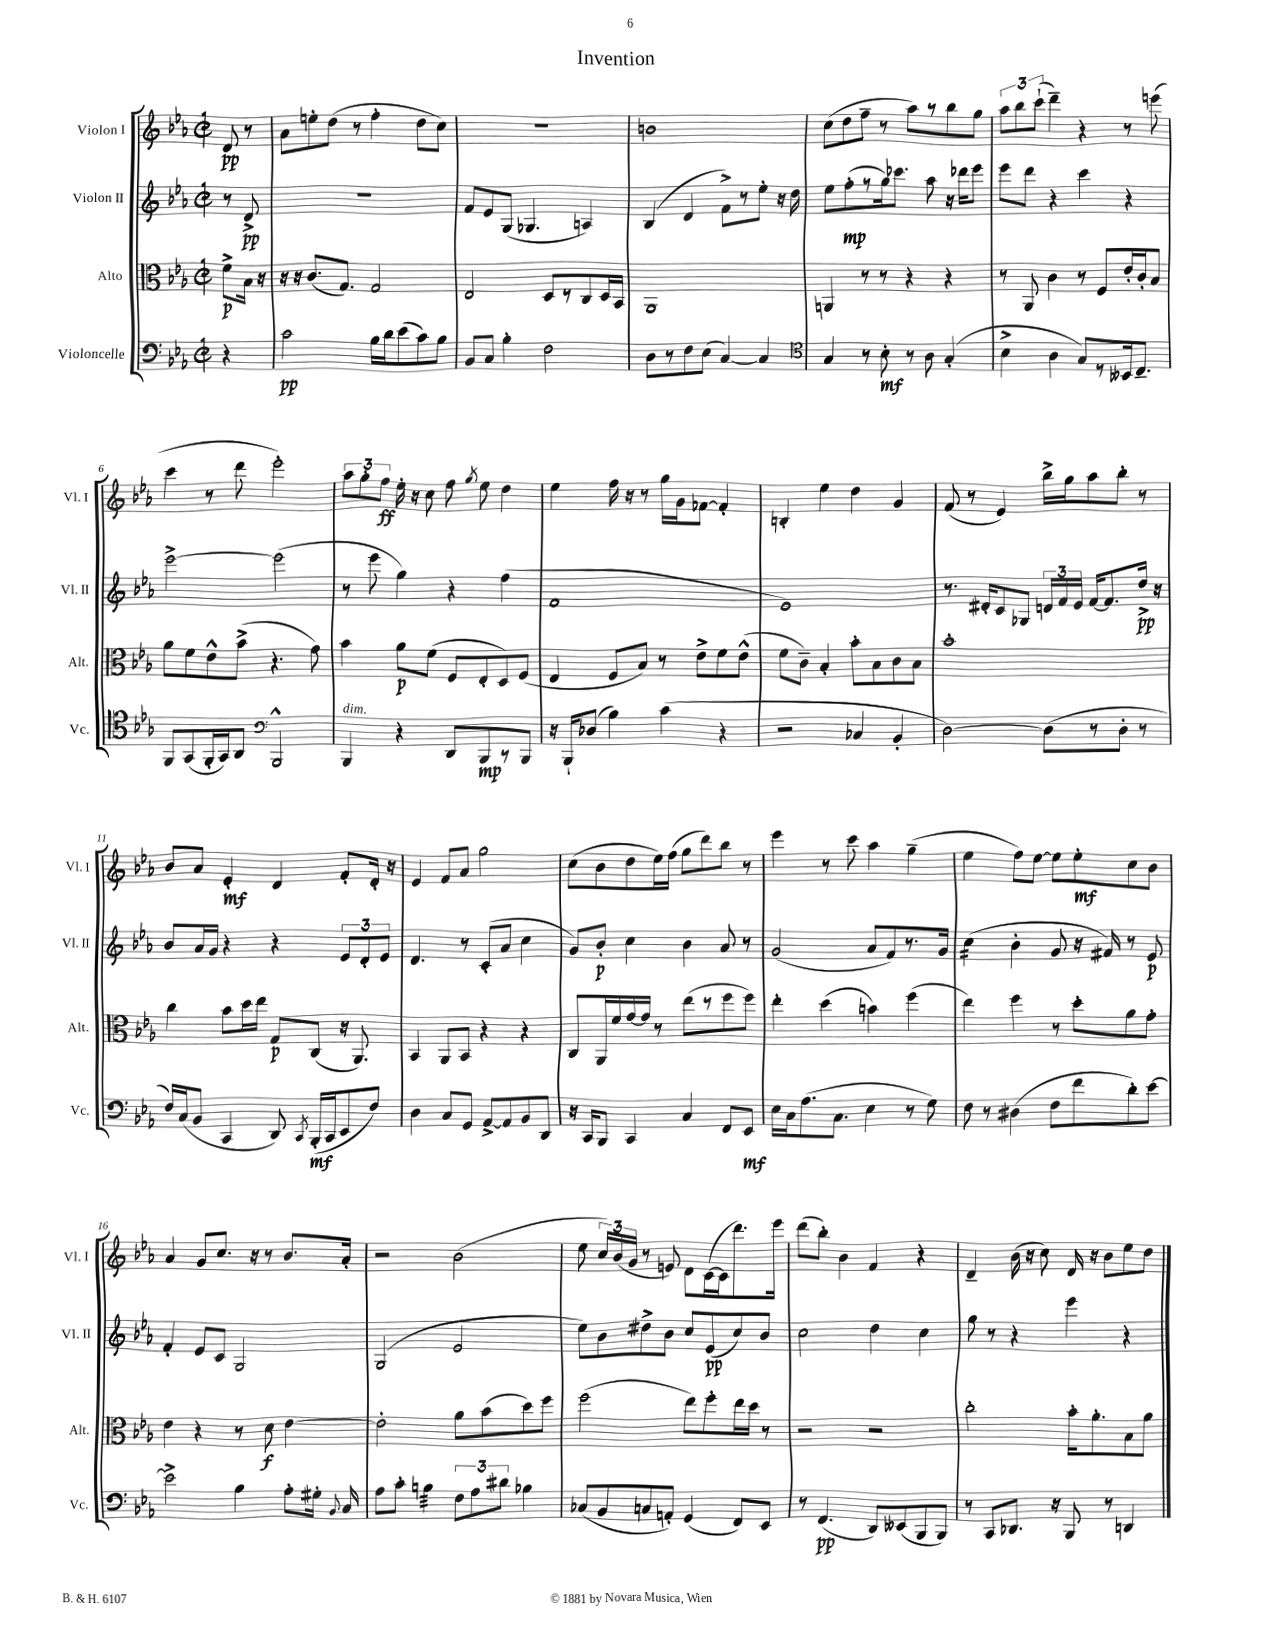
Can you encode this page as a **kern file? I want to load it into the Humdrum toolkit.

**kern	**kern	**kern	**kern
*staff4	*staff3	*staff2	*staff1
*clefF4	*clefC3	*clefG2	*clefG2
*k[b-e-a-]	*k[b-e-a-]	*k[b-e-a-]	*k[b-e-a-]
*M2/2	*M2/2	*M2/2	*M2/2
*met(c|)	*met(c|)	*met(c|)	*met(c|)
4r	8f^	8r	8d
.	16B-	8d^	8r
.	16r	.	.
=	=	=	=
2c	16r	1r	8a-
.	16r	.	.
.	(8.c	.	8ee'
.	.	.	(8dd
.	8.G)	.	.
.	.	.	8r
16B-	2G	.	4ff'
16d	.	.	.
(8e-	.	.	.
8c)	.	.	8dd
8B-	.	.	8cc)
=	=	=	=
8BB-	2E-	8f	1r
8C	.	8e-	.
4B-'	.	(8G	.
.	.	4.G-	.
2F	8D	.	.
.	8r	.	.
.	8C	4A)	.
.	16D	.	.
.	16BB-	.	.
=	=	=	=
8D	1AA-	(4B-	1b
8r	.	.	.
8F	.	4d	.
(8E-	.	.	.
[4C)	.	8f^)	.
.	.	8r	.
4C]	.	8ee-'	.
.	.	16r	.
.	.	16dd	.
=	=	=	=
*clefC4	*	*	*
4G	4AA	8ee-	(8cc
.	.	(8ff'	8dd
8r	8r	8r	8ff~
8B-'	8r	16gg)	8r
.	.	8.ccc-	.
8r	4r	.	8aa-)
8A-	.	8aa-	8r
(4G'	4r	16r	8bb-
.	.	16ddd-	.
.	.	8eee-	8gg
=	=	=	=
4B-^	8r	8eee-	12aa-
.	.	.	12bb-
.	8AA-	8ddd	.
.	.	.	(12ccc`
4A-	4c	4r	4ddd~)
8G)	8r	4ccc	4r
8r	8F	.	.
16BB--	16e-'	4r	8r
8.C~	16c'	.	.
.	8B-	.	(8eee
=	=	=	=
8FF	8a-	[2eee-^	4ccc
(8GG	8f	.	.
16FF'	8e-^^	.	8r
16GG)	.	.	.
8AA-	(8b-^	.	8ddd
*clefF4	*	*	*
2BBB-^^	4.r	(2eee-]	2eee-')
.	8g)	.	.
=	=	=	=
4BBB-	4b-	8r	12aa-
.	.	.	12gg'
.	.	8eee-	.
.	.	.	12ff
4r	8a-	4gg)	16ee-'
.	.	.	16r
.	(8f	.	8cc
8DD	8F	4r	8ff
.	.	.	8qgg
8BBB-	8E-'	.	8ee-
8r	8D)	(4ff	4dd
8BBB-	(8F	.	.
=	=	=	=
16r	4E-	1f	4ee-
16BBB-`	.	.	.
(8D-	.	.	.
4B-)	8F	.	16ff
.	.	.	16r
.	8B-)	.	8r
(4c	8r	.	16gg
.	.	.	16g
.	8e-^	.	[8f-
4r	8f	.	4f-']
.	(8e-^^	.	.
=	=	=	=
2r	8f	1e-)	4B'
.	8c~)	.	.
.	4B-'	.	4ee-
4C-	8b-'	.	4dd
.	8B-	.	.
4BB-'	8c	.	4g
.	8B-	.	.
=	=	=	=
[2D)	1b-'	8.r	(8f
.	.	.	8r
.	.	16d#'	.
.	.	8c	4e-)
.	.	8G-	.
(8D]	.	24d	16bb-^
.	.	24f	.
.	.	.	16gg
.	.	24e-	.
8r	.	[16f	8aa-
.	.	8.f]	.
8D'	.	.	8bb-'
8r	.	16dd^	8r
.	.	16r	.
=	=	=	=
16F)	4cc	8b-	8b-
(16C	.	.	.
8BB-	.	16a-	8a-
.	.	16g	.
4CC	8b-	4r	4e-'
.	16dd	.	.
.	16ee-	.	.
8DD)	8G	4r	4d
8qCC	.	.	.
(16BBB-'	(8C	.	.
16CC	.	.	.
8EE-	16r	12e-	8f'
.	8.AA-)	.	.
.	.	12d'	.
8F)	.	.	16d'
.	.	12e-	.
.	.	.	16r
=	=	=	=
4D	4BB-	4.d	4e-
8C	8AA-	.	8f
8GG	8BB-	8r	8a-
[8AA-^	4r	(8c'	2gg
8AA-]	.	8a-	.
8BB-	4r	4cc	.
8DD	.	.	.
=	=	=	=
16r	8C	8g)	(8cc
16CC	.	.	.
8BBB-	16AA-	8b-'	8b-
.	16f	.	.
4CC	[16g	4cc	8dd
.	16g]	.	.
.	8r	.	16ee-)
.	.	.	(16ff
4C	(8ee-	4b-	8gg
.	8r	.	8ddd)
8FF	8ff	8a-	8bb-
8EE-	8ff)	8r	8r
=	=	=	=
16E-	4ee-'	(2g	4eee-
16C	.	.	.
(8.A-	.	.	.
.	(4dd	.	8r
8.C	.	.	.
.	.	.	8ccc
4E-	4b)	8a-	4aa-
.	.	8f)	.
8r	(4ff	8.r	(4gg~
8G)	.	.	.
.	.	16g	.
=	=	=	=
8F	4ee-)	(4cc	4ee-
8r	.	.	.
(4D#	4ff	4b-'	8ff)
.	.	.	[8ee-
8F	8r	8g	8ee-]
8f	8dd'	16r	8ee-'
.	.	16f#)	.
8d')	8a-	8r	8cc
[8e-	8g'	8e-	8b-
=	=	=	=
2e-^]	4e-	4f'	4a-
.	4r	8e-	8g
.	.	8c	8.cc
4B-	8r	2G	.
.	.	.	16r
.	8d	.	8r
8A-'	[4e-	.	8.b-
16G#'	.	.	.
8qqBB-	.	.	.
16C	.	.	16a-'
=	=	=	=
8A-	2e-']	(2G	2r
8c'	.	.	.
4B	.	.	.
12F	8a-	2e-	(2b-
12A-	.	.	.
.	(8b-	.	.
12d#	.	.	.
4B-	8dd)	.	.
.	8ff	.	.
=	=	=	=
(8C-	(2ff	8ee-)	8ee-
8BB-	.	8b-	24cc)
.	.	.	(24b-
.	.	.	24g
8C	.	8dd#^	8r
8AA')	.	8b-	8e)
(4GG	8ee-)	8cc	8d
.	8ff'	(8e-	([16c
.	.	.	16c]
8FF)	16ee-	8cc)	8.ddd)
.	16dd	.	.
8EE-	8r	8b-	.
.	.	.	16eee-
=	=	=	=
8r	2r	2cc	(8ddd
(4.FF	.	.	8bb-')
.	.	.	4b-
8DD)	2r	4dd	4f
(8EE--	.	.	.
8BBB-	.	4cc	4r
8BBB-)	.	.	.
=	=	=	=
8r	2cc'	8gg	4d~
8CC	.	8r	.
8.DD-	.	4r	(16b-
.	.	.	16r
.	.	.	8cc)
16r	.	.	.
8BBB-	16b-'	4eee-	16d
.	8.a-'	.	16r
8r	.	.	8b-
4DD	8B-	4r	8ee-
.	8a-	.	8dd
==	==	==	==
*-	*-	*-	*-
